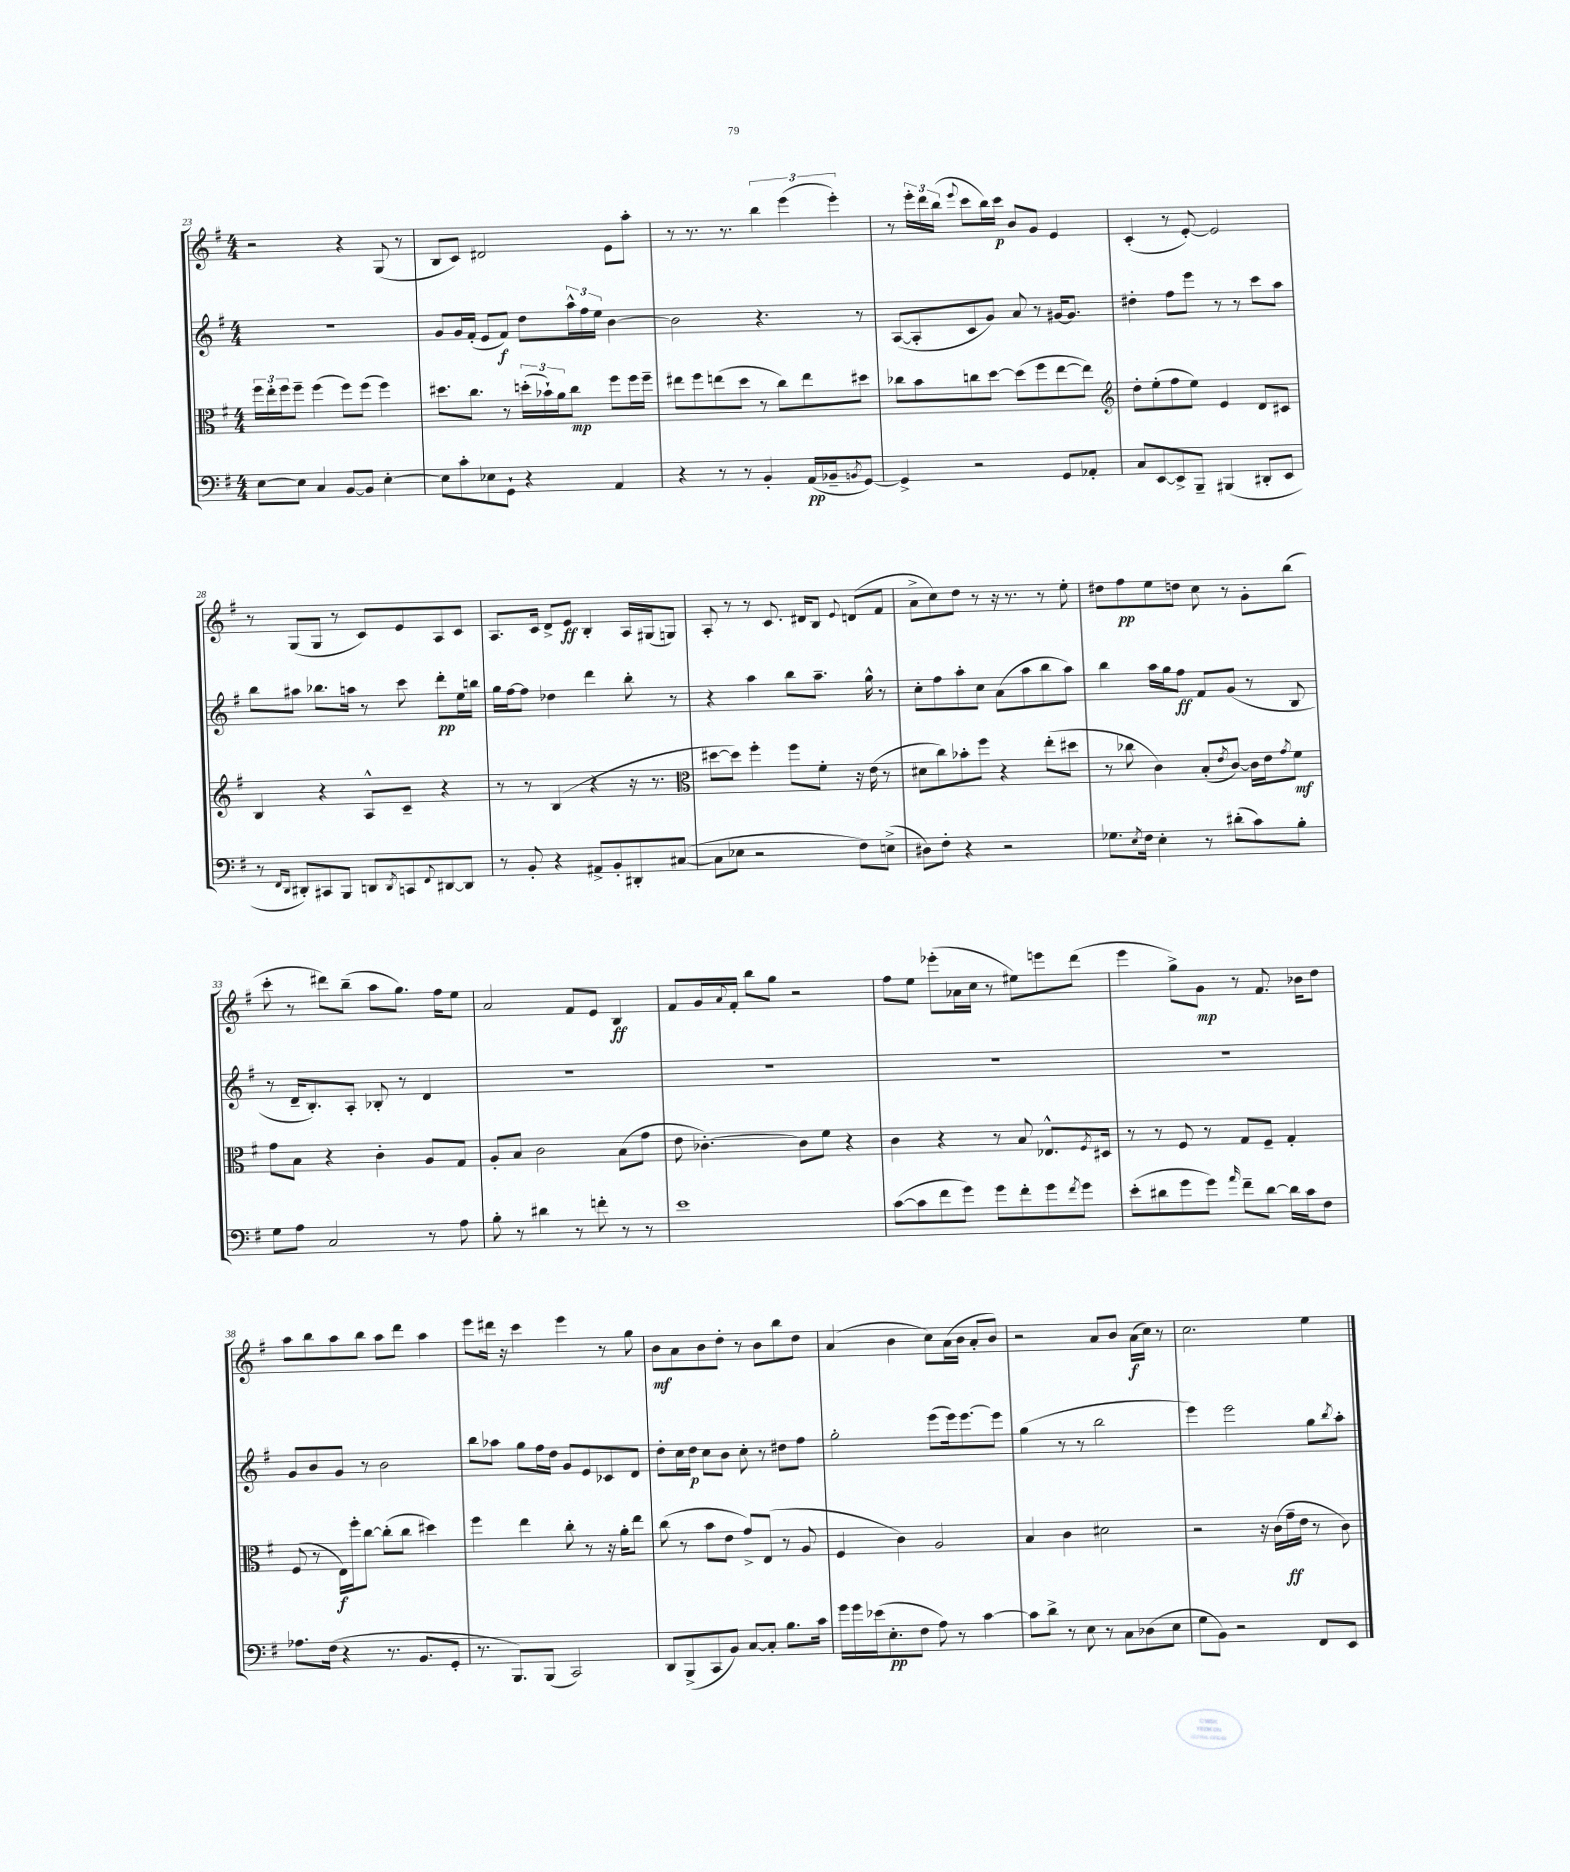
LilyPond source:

<<
\new StaffGroup <<
\new Staff = "s0" {
    \clef treble \key g \major \numericTimeSignature \time 4/4
    r2 r4 g8( r8 |
    b8 c'8) dis'2 e'8 a''8-. |
    r8 r8. r8. \tuplet 3/2 { b''4 e'''4( e'''4-.) } |
    r8 \tuplet 3/2 { e'''16-. d'''16 b''16( } \appoggiatura { e'''8 } c'''8 b''16) c'''16\p b'8 g'8 e'4 |
    c'4-.( r8 e'8~-.) e'2 |
    r8 g8( g8 r8 c'8) e'8 a8 c'8 |
    a8. c'16 d'8-> e'8\ff b4-. a16 gis16( g8) |
    a8-. r8 r8 c'8. dis'16 b8 \appoggiatura { e'8 } d'8( fis'8 |
    a'8-> c''8) d''8 r8 r16 r8. r8 e''8-. |
    dis''8 fis''8\pp e''8 d''8 c''8 r8 g'8-. b''8( |
    c'''8-. r8 dis'''8) b''8--( a''8 g''8.) fis''16 e''8 |
    a'2 fis'8 e'8 b4\ff |
    fis'8 g'16 \appoggiatura { a'8 } fis'16-. b''8 g''8 r2 |
    fis''8 e''8 ees'''8-.( aes'16 c''16 r8 eis''8) e'''8 d'''8( |
    e'''4 g''8->) g'8\mp r8 fis'8. bes'16 d''8 |
    a''8 b''8 a''8 b''8 a''8 d'''8 a''4 |
    e'''8 dis'''16 r16 c'''4 e'''4 r8 g''8 |
    b'8\mf a'8 b'8 d''8-. r8 b'8 b''8 d''8 |
    a'4( b'4 c''8) a'16( b'16 a'8-. b'8) |
    r2 a'8 b'8 a'16\f( c''16) r8 |
    c''2. e''4 \bar "|." |
}
\new Staff = "s1" {
    \clef treble \key g \major \numericTimeSignature \time 4/4
    r1 |
    g'8 g'16 fis'16-.( e'8 fis'8\f) d''8 \tuplet 3/2 { a''16-^ fis''16 e''16 } b'4~ |
    b'2 r4. r8 |
    a8~( a8-. c'8 g'8) a'8 r8 gis'16~ gis'8. |
    dis''4-. fis''8 e'''8 r8 r8 c'''8 a''8 |
    b''8 ais''8 bes''8. a''16 r8 c'''8 d'''8-.\pp e''16 b''16 |
    g''16 fis''16~ fis''8 des''4 d'''4 b''8-. r8 |
    r4 a''4 b''8 a''8.-- g''16-^ r8 |
    c''8-. fis''8 a''8-. c''8 a'8( a''8 b''8 a''8) |
    b''4 a''16 g''16 fis''8\ff fis'8 g'8( r8 b8 |
    r8 d'16-- b8.-.) a8-. bes8-. r8 d'4 |
    R1 |
    R1 |
    R1 |
    R1 |
    g'8 b'8 g'8 r8 b'2 |
    b''8 aes''8 g''8 fis''16 d''16 g'8 e'8 ces'8 d'8 |
    d''8-. c''16 d''16\p c''8 b'8 c''8-. r8 dis''8 fis''8 |
    g''2-. e'''8( e'''16) e'''8.~ e'''8 |
    g''4( r8 r8 b''2 |
    e'''4) e'''2 g''8 \acciaccatura { b''8 } a''8-. \bar "|." |
}
\new Staff = "s2" {
    \clef alto \key g \major \numericTimeSignature \time 4/4
    \tuplet 3/2 { fis''16 e''16-. fis''16 } fis''8-- fis''4( fis''8) fis''8( fis''4) |
    dis''8. c''8. r8 \tuplet 3/2 { d''16-.( bes'16-!) a'16 } c''8\mp fis''8 fis''16 fis''16-- |
    eis''8 fis''8 e''8( d''8 r8 c''8) e''8 dis''8 |
    ces''8 b'8 c''8 d''8~ d''8( fis''8 e''8~ e''8) |
    \clef treble d''8-. e''8-.( fis''8 e''8) e'4 d'8 cis'8 |
    b4 r4 a8-^ c'8-- r4 |
    r8 r8 b4( r4 r16 r8. |
    \clef alto dis''8~ dis''8) fis''4-. fis''8 fis'8-. r16 e'16( r8 |
    dis'8 c''8) bes'8-. fis''8 r4 e''8-.( dis''8 |
    r8 ces''8 c'4) b8-.( \acciaccatura { e'8 } c'8~) c'16 e'16 \acciaccatura { g'8 } fis'8\mf |
    g'8 b8 r4 c'4-. a8 g8 |
    a8-. b8 c'2 b8( g'8 |
    e'8 ces'4.~-.) ces'8 fis'8 r4 |
    c'4 r4 r8 b8 ees8.-^ \acciaccatura { fis8 } dis16 |
    r8 r8 fis8 r8 g8 fis8-- g4-. |
    fis8( r8 e16\f) fis''16-. c''8~ c''8-.( c''8 dis''4) |
    fis''4 e''4 c''8-. r8 r16 a'16-. e''8 |
    c''8( r8 b'8 e'8 g'8->) e8( r8 a8 |
    fis4 c'4) a2 |
    b4 c'4 dis'2 |
    r2 r16 c'16( g'16--\ff e'16 r8 c'8) \bar "|." |
}
\new Staff = "s3" {
    \clef bass \key g \major \numericTimeSignature \time 4/4
    e8~ e8 c4 b,8~ b,8 e4~-. |
    e8 c'8-. ees8 g,8-! r4 a,4 |
    r4 r8 r8 b,4-. a,16\pp( bes,16-- \acciaccatura { b,8 } g,8~) |
    g,4-> r2 g,8 aes,8-. |
    c8 e,8~ e,8-> b,,8-- bis,,4( dis,8-. e,8 |
    r8 \grace { fis,16 d,16 } dis,8-.) cis,8 b,,8 d,8 \acciaccatura { d,8 } c,8 \appoggiatura { fis,8 } dis,8~ dis,8 |
    r8 b,8-. r4 ais,8-> b,8-. dis,8-. cis8~( |
    cis8 ees8 r2 fis8) e8->( |
    dis8) fis8-. r4 r2 |
    ges8. \acciaccatura { e8 } fis16 e4-. r8 dis'8-.( c'8) b8-. |
    g8 a8 c2 r8 a8 |
    b8-. r8 dis'4 r8 f'8-. r8 r8 |
    e'1 |
    c'8~( c'8 fis'8 g'8) g'8 fis'8-. g'8 \acciaccatura { fis'8 } g'8 |
    e'8-.( dis'8 g'8 g'8) \grace { a'16 } fis'8-- dis'8~ dis'16 c'16 fis8 |
    aes8. fis16( r4 r8. b,8. g,8-. |
    r8. b,,8.) b,,8( c,2) |
    d,8 b,,8->( c,8 b,8) c8~ c8-. b8. c'16 |
    g'16 g'16 ees'16( e8.-.\pp fis8 a8) r8 c'4~ |
    c'8 d'8-> r8 e8 r8 c8 des8( e8 |
    g8 b,8) r2 fis,8 e,8 \bar "|." |
}
>>
>>
\layout { \context { \Score currentBarNumber = #23 } }
